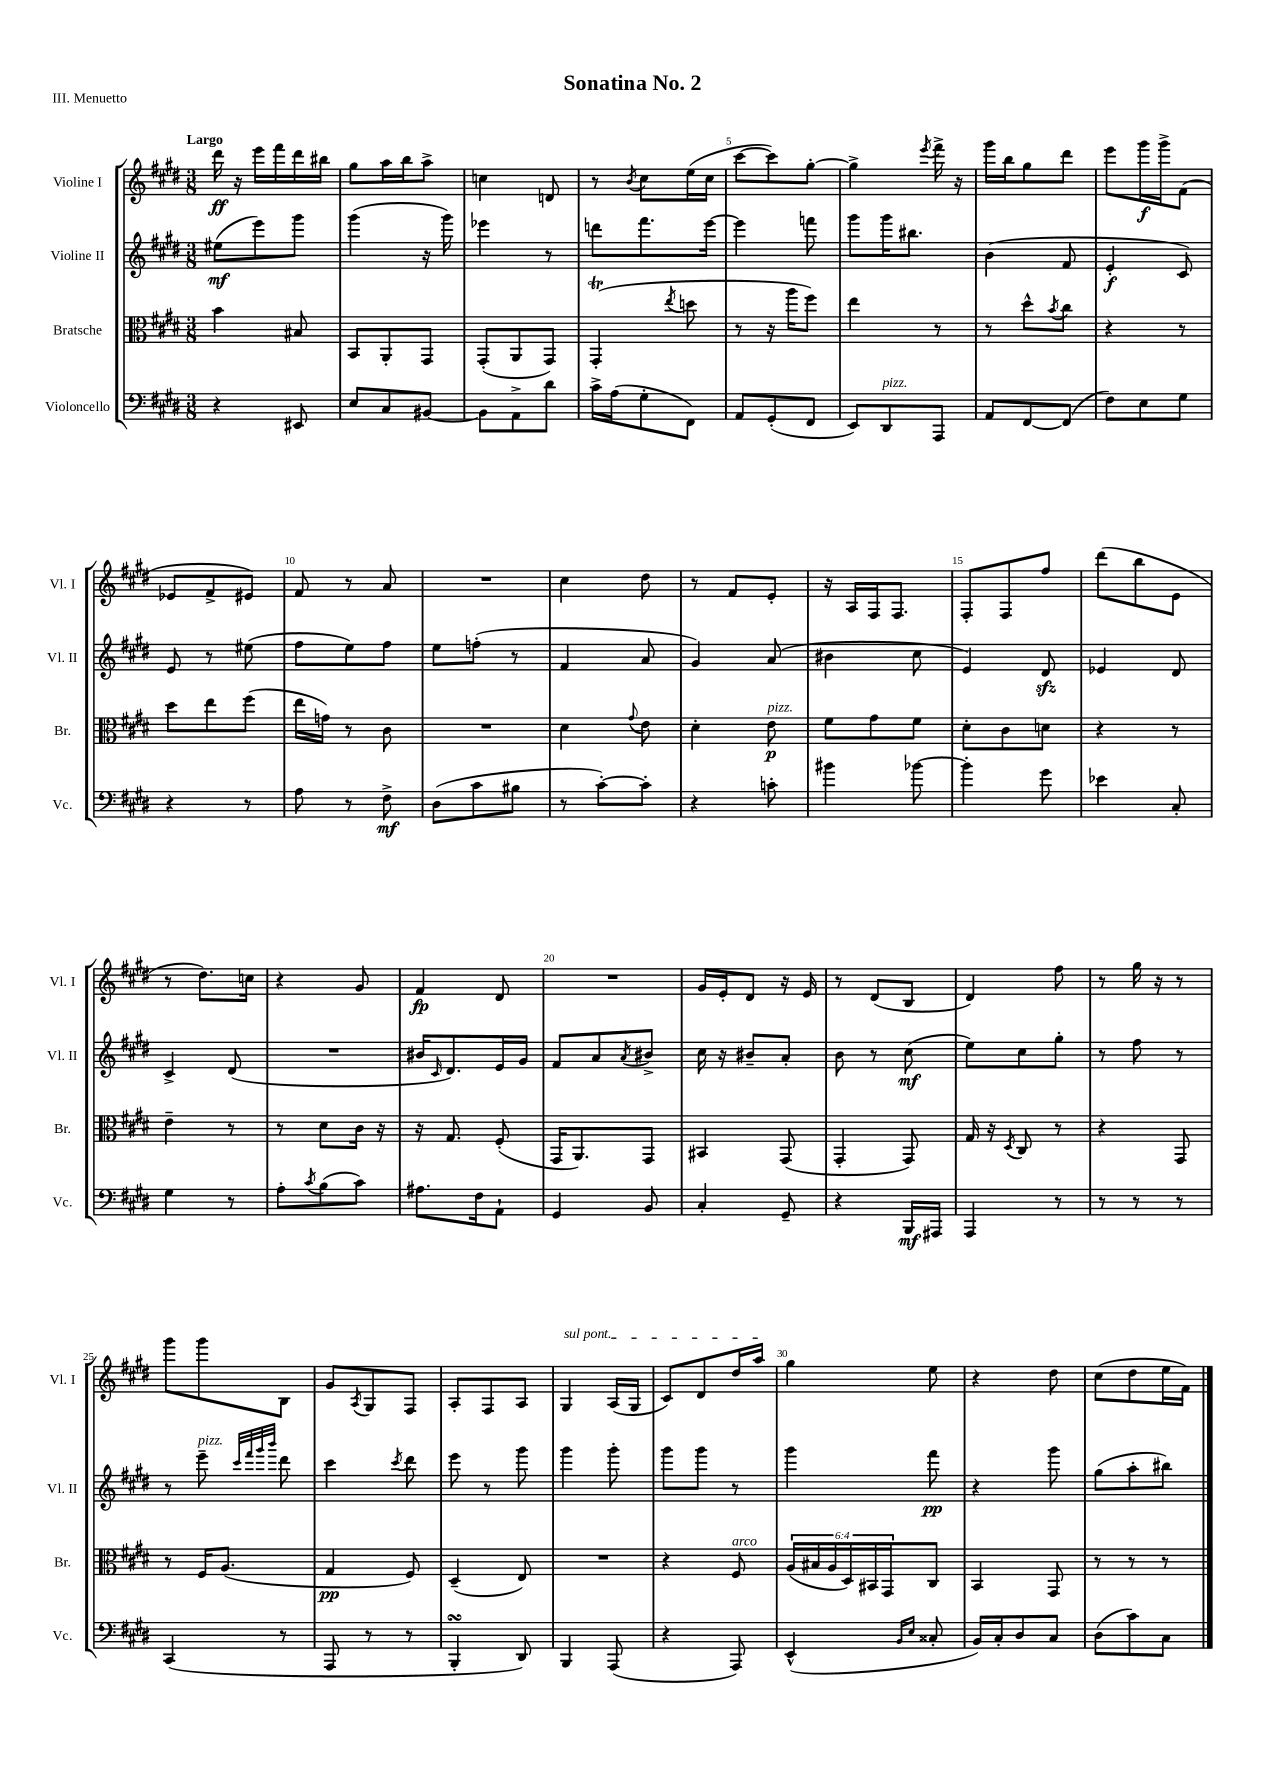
\header { title = "Sonatina No. 2" piece = "III. Menuetto" }
<<
\new StaffGroup <<
\new Staff = "s0" \with { instrumentName = "Violine I" shortInstrumentName = "Vl. I" } {
    \clef treble \key e \major \numericTimeSignature \time 3/8 \tempo "Largo"
    dis'''16\ff r16 e'''16 fis'''16 dis'''16 bis''16 |
    gis''8 a''16 b''16 a''8-> |
    c''4 d'8 |
    r8 \acciaccatura { b'8 } cis''8 e''16( cis''16 |
    cis'''8~ cis'''8) gis''8~-. |
    gis''4-> \acciaccatura { e'''8 } fis'''16-> r16 |
    gis'''16 b''16 gis''8 dis'''8 |
    e'''8 gis'''16\f gis'''16-> fis'8( |
    ees'8 fis'8-> eis'8) |
    fis'8 r8 a'8 |
    R4. |
    cis''4 dis''8 |
    r8 fis'8 e'8-. |
    r16 a16 fis16 fis8. |
    fis8-. fis8 fis''8 |
    dis'''8( b''8 e'8 |
    r8 dis''8.) c''16 |
    r4 gis'8 |
    fis'4\fp dis'8 |
    R4. |
    gis'16 e'16-. dis'8 r16 e'16 |
    r8 dis'8( b8 |
    dis'4) fis''8 |
    r8 gis''16 r16 r8 |
    gis'''8 gis'''8 b8 |
    gis'8 \acciaccatura { a8 } gis8 fis8 |
    a8-. fis8 a8 |
    \once \override TextSpanner.bound-details.left.text = \markup { \italic "sul pont." } gis4\startTextSpan a16( gis16 |
    cis'8) dis'8 dis''16 a''16\stopTextSpan |
    gis''4 e''8 |
    r4 dis''8 |
    cis''8( dis''8 e''16 fis'16) \bar "|." |
}
\new Staff = "s1" \with { instrumentName = "Violine II" shortInstrumentName = "Vl. II" } {
    \clef treble \key e \major \numericTimeSignature \time 3/8
    eis''8\mf( e'''8) gis'''8 |
    gis'''4( r16 gis'''16) |
    ees'''4 r8 |
    d'''8 fis'''8. e'''16~ |
    e'''4 f'''8 |
    gis'''8 gis'''16 bis''8. |
    b'4( fis'8 |
    e'4-.\f cis'8) |
    e'8 r8 eis''8( |
    fis''8 e''8) fis''8 |
    e''8 f''8-.( r8 |
    fis'4 a'8 |
    gis'4) a'8( |
    bis'4 cis''8 |
    e'4) dis'8\sfz |
    ees'4 dis'8 |
    cis'4-> dis'8( |
    R4. |
    bis'16 \grace { cis'16 } dis'8.) e'16 gis'16 |
    fis'8 a'8 \acciaccatura { a'8 } bis'8-> |
    cis''16 r16 bis'8-- a'8-. |
    b'8 r8 cis''8\mf( |
    e''8) cis''8 gis''8-. |
    r8 fis''8 r8 |
    r8 e'''8--^\markup { \italic "pizz." } \grace { cis'''32 fis'''32 gis'''32 b'''32 } dis'''8 |
    cis'''4 \acciaccatura { cis'''8 } dis'''8 |
    e'''8 r8 gis'''8 |
    gis'''4 gis'''8-. |
    gis'''8 gis'''8 r8 |
    gis'''4 fis'''8\pp |
    r4 gis'''8 |
    gis''8( a''8-. bis''8) \bar "|." |
}
\new Staff = "s2" \with { instrumentName = "Bratsche" shortInstrumentName = "Br." } {
    \clef alto \key e \major \numericTimeSignature \time 3/8 \override Staff.TupletNumber.text = #tuplet-number::calc-fraction-text
    b'4 bis8 |
    b,8 a,8-. gis,8 |
    gis,8-.( a,8 gis,8) |
    gis,4-.\trill( \acciaccatura { e''8 } d''8 |
    r8 r16 a''16 fis''8) |
    e''4 r8 |
    r8 dis''8-^ \acciaccatura { b'8 } cis''8 |
    r4 r8 |
    dis''8 e''8 fis''8( |
    e''16 g'16) r8 cis'8 |
    R4. |
    dis'4 \appoggiatura { gis'8 } e'8 |
    dis'4-. e'8\p^\markup { \italic "pizz." } |
    fis'8 gis'8 fis'8 |
    dis'8-. cis'8 d'8 |
    r4 r8 |
    e'4-- r8 |
    r8 dis'8 cis'16 r16 |
    r16 gis8. fis8-.( |
    gis,16 a,8.) gis,8 |
    bis,4 gis,8( |
    gis,4-. gis,8) |
    gis16 r16 \acciaccatura { dis8 } cis8 r8 |
    r4 gis,8 |
    r8 fis16 a8.( |
    gis4\pp fis8) |
    dis4--( e8) |
    R4. |
    r4 fis8^\markup { \italic "arco" } |
    \tuplet 6/4 { a16( bis16 a16 dis16) bis,16 gis,16 } cis8 |
    b,4 gis,8 |
    r8 r8 r8 \bar "|." |
}
\new Staff = "s3" \with { instrumentName = "Violoncello" shortInstrumentName = "Vc." } {
    \clef bass \key e \major \numericTimeSignature \time 3/8
    r4 eis,8 |
    e8 cis8 bis,8~ |
    bis,8 a,8-> dis'8 |
    cis'16-> a16( gis8-. fis,8) |
    a,8 gis,8-.( fis,8 |
    e,8) dis,8^\markup { \italic "pizz." } a,,8 |
    a,8 fis,8~ fis,8( |
    fis8) e8 gis8 |
    r4 r8 |
    a8 r8 fis8->\mf |
    dis8( cis'8 bis8 |
    r8 cis'8~-.) cis'8-. |
    r4 c'8-. |
    bis'4 bes'8~ |
    bes'4-. gis'8 |
    ees'4 cis8-. |
    gis4 r8 |
    a8-. \acciaccatura { cis'8 } b8( cis'8) |
    ais8. fis16 a,8-! |
    gis,4 b,8 |
    cis4-. gis,8-- |
    r4 b,,16\mf ais,,16 |
    a,,4 r8 |
    r8 r8 r8 |
    cis,4( r8 |
    a,,8 r8 r8 |
    b,,4-.\turn dis,8) |
    b,,4 a,,8( |
    r4 a,,8) |
    e,4-^( \grace { b,16 e16 } cisis8-. |
    b,16) cis16-. dis8 cis8 |
    dis8( cis'8) cis8 \bar "|." |
}
>>
>>
\layout { \context { \Score \override BarNumber.break-visibility = ##(#f #t #t) barNumberVisibility = #(every-nth-bar-number-visible 5) } }
